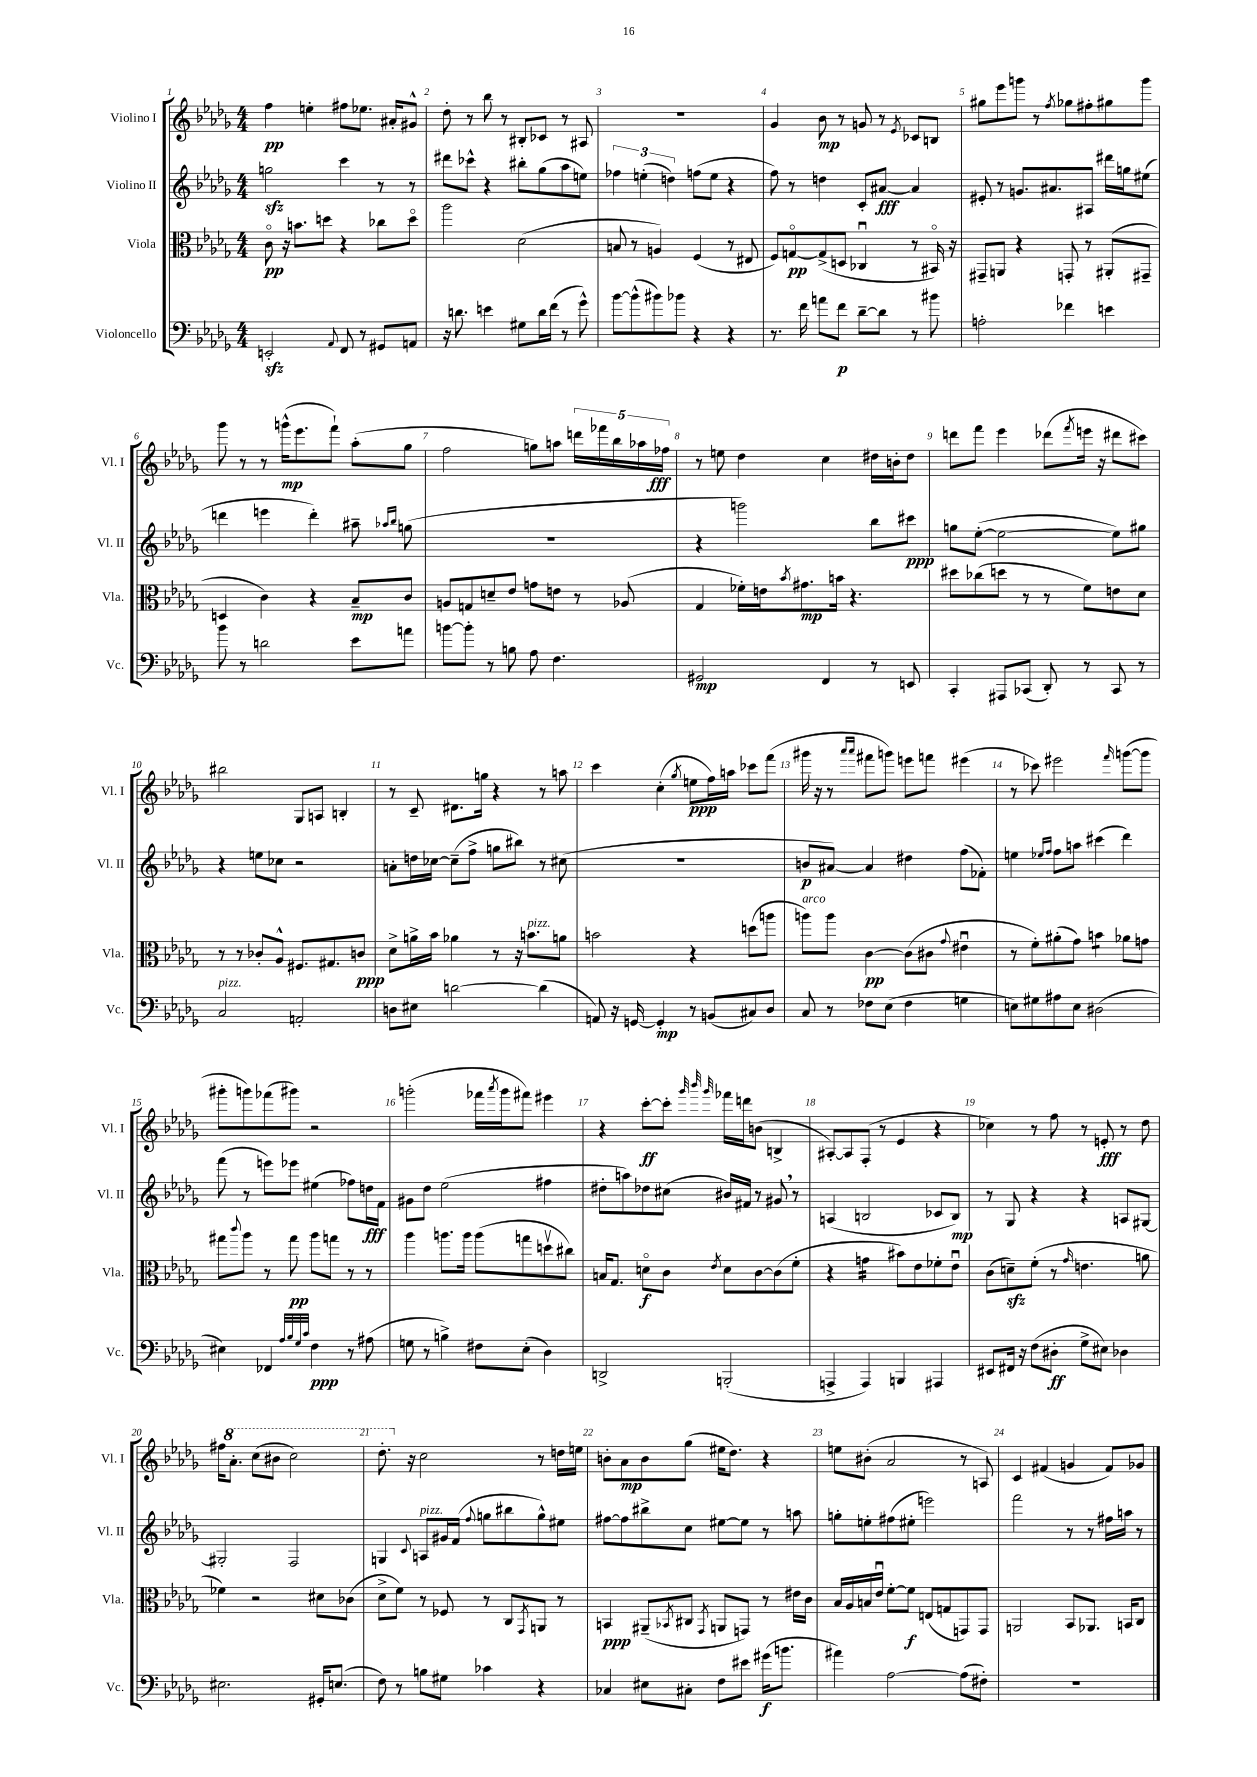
<<
\new StaffGroup <<
\new Staff = "s0" \with { instrumentName = "Violino I" shortInstrumentName = "Vl. I" } {
    \clef treble \key des \major \numericTimeSignature \time 4/4
    f''4\pp e''4-. fis''8 ees''8. ais'16-. gis'8-^ |
    des''8-. r8 bes''8 r8 bis8-. ces'8 r8 ais8 |
    R1 |
    ges'4 bes'8\mp r8 g'8 r8 \acciaccatura { ees'8 } ces'8 b8 |
    gis''8 ees'''8 g'''8 r8 \acciaccatura { f''8 } ges''8 fis''8-. gis''8 g'''8 |
    ges'''8 r8 r8 g'''16-^\mp( ees'''8. f'''8-!) aes''8-.( ges''8 |
    f''2 g''8) a''8 \tuplet 5/4 { d'''16 fes'''16 bes''16 aes''16 fes''16\fff } |
    r8 e''8 des''4 c''4 dis''16 b'16-. dis''8 |
    d'''8 f'''8 ees'''4 des'''8( \acciaccatura { f'''8 } e'''16 r16 dis'''8 cis'''8) |
    bis''2 ges8 a8 b4-. |
    r8 c'8-- dis'8. g''16 r4 r8 a''8 |
    c'''4 c''4-.( \acciaccatura { ges''8 } e''8\ppp f''16) a''16 ces'''8 f'''8( |
    gis'''16 r16 r8 \grace { aes'''16 aes'''16 } fis'''8 g'''8) e'''8 f'''8 eis'''4( |
    r8 ces'''8) eis'''2 \grace { f'''16 } g'''8~( g'''8 |
    gis'''8-. g'''8) fes'''8( gis'''8) r2 |
    g'''2-.( fes'''16 \acciaccatura { aes'''8 } g'''16 fis'''8) eis'''4 |
    r4 c'''8~-.\ff c'''8-. \grace { ges'''32 bes'''32 ges'''32 } fes'''16 d'''16 b'8( b4-> |
    ais8~-.) ais8 f8-.( r8 ees'4 r4 |
    ces''4) r8 f''8 r8 e'8-.\fff r8 des''8 |
    fis''16 \ottava #1 aes''8.-. c'''8( bis''8 c'''2) |
    des'''8.-. \ottava #0 r16 c''2 r8 d''16 e''16 |
    b'8-. aes'8\mp b'8 ges''8( eis''16 des''8.) r4 |
    e''8 bis'8-.( aes'2 r8 a8) |
    c'4 fis'4( g'4 fis'8) ges'8 \bar "|." |
}
\new Staff = "s1" \with { instrumentName = "Violino II" shortInstrumentName = "Vl. II" } {
    \clef treble \key des \major \numericTimeSignature \time 4/4
    g''2\sfz c'''4 r8 r8 |
    dis'''8 ces'''8-^ r4 bis''8-. ges''8( aes''8 e''8) |
    \tuplet 3/2 { fes''4 e''4-.( d''4) } f''8( e''8 r4 |
    f''8) r8 d''4 c'8-. ais'8~\fff ais'4 |
    eis'8-. r8 g'8. ais'8. ais8 dis'''16 g''16 eis''8( |
    d'''4 e'''4 d'''4-.) ais''8-- \grace { aes''16 bes''16 } g''8( |
    R1 |
    r4 g'''2) bes''8 cis'''8\ppp |
    g''8 ees''8~-.( ees''2~ ees''8) gis''8 |
    r4 e''8 ces''8 r2 |
    a'8-. d''16 ces''16~ ces''8--( f''8-> g''8 bis''8) r8 cis''8( |
    R1 |
    b'8\p ais'8~) ais'4 dis''4 f''8( fes'8-.) |
    e''4 \grace { ees''16 f''16 } f''8 a''8 cis'''4( des'''4) |
    f'''8( r8 e'''8) ees'''8 eis''4( fes''8) d''16\fff f'16 |
    gis'8 des''8 ees''2( fis''4 |
    dis''8-. a''8) des''8 cis''8( bis'16) fis'16 r8 gis'8 \breathe r8 |
    a4( b2 ces'8 b8\mp) |
    r8 ges8 r4 r4 a8 gis8~ |
    gis2-. f2 |
    g4 \appoggiatura { c'8 } a8^\markup { \italic "pizz." } gis'16 f'16( \appoggiatura { f''8 } g''8 bis''8 g''8-^) eis''8 |
    fis''8~ fis''8 bis''8-> c''8 eis''8~ eis''8 r8 a''8 |
    g''8-. e''8-. fis''8( eis''8-. e'''2) |
    f'''2 r8 r8 fis''16 a''16 r8 \bar "|." |
}
\new Staff = "s2" \with { instrumentName = "Viola" shortInstrumentName = "Vla." } {
    \clef alto \key des \major \numericTimeSignature \time 4/4
    c'8\flageolet\pp r16 b'8. d''8 r4 ces''8 d''8\flageolet |
    aes''2 des'2( |
    b8 r8 a4) f4( r8 eis8 |
    f8) g8~\flageolet\pp g8->( d8 ces4\downbow r8 bis,16\flageolet) r16 |
    gis,8-- a,8 r4 g,8-. r8 ais,8-.( gis,8-- |
    d4 c'4) r4 bes8--\mp c'8 |
    a8 g8 d'8-- ees'8 g'8 e'8 r8 aes8( |
    ges4 fes'16-.) e'16 \acciaccatura { bes'8 } gis'8.\mp b'16 r4. |
    dis''8 ces''8( d''8 r8 r8 f'8) e'8 des'8 |
    r8 r8 ces'8-. aes8-^ fis8. gis8. c'8\ppp |
    des'8-> a'16-> bes'16 aes'4 r8 r16 b'8.^\markup { \italic "pizz." } a'8 |
    b'2 r4 d''8( a''8 |
    a''8^\markup { \italic "arco" }) a''8 c'4~\pp c'8( cis'8 \appoggiatura { ges'8 } eis'4\downbow |
    r8 f'8-.) ais'8-.( ges'8) b'4:8 aes'8 g'8 |
    gis''8 \appoggiatura { c'''8 } aes''8 r8 gis''8\pp aes''8 g''8 r8 r8 |
    aes''4 a''8. a''16 a''8( g''8 d''8\upbow cis''8) |
    b16 ges8. d'8\flageolet\f c'8 \acciaccatura { ees'8 } d'8 c'8~ c'8( f'8-. |
    r4 g'4:16 bis'8) ees'8 fes'8-. ees'8\downbow |
    c'8( d'8--\sfz) f'8-.( r8 \grace { ges'16 } e'4. a'8 |
    fes'4) r2 dis'8 ces'8( |
    des'8-> f'8) r8 fes8 r8 c8 \acciaccatura { ges,8 } a,8 r8 |
    b,4\ppp ais,8--( \acciaccatura { bes,8 } cis8 \acciaccatura { ges,8 } a,8 g,8) r8 eis'16 c'16 |
    bes16 aes16 b16 ees'16\downbow f'8~-. f'8\f e8( g8 g,8) g,8 |
    a,2 bes,8 aes,8. b,16 c8 \bar "|." |
}
\new Staff = "s3" \with { instrumentName = "Violoncello" shortInstrumentName = "Vc." } {
    \clef bass \key des \major \numericTimeSignature \time 4/4
    e,2-.\sfz \appoggiatura { aes,8 } f,8 r8 gis,8 a,8 |
    r16 d'8. e'4 gis8 d'16 f'16( r8 ges'8-^) |
    bes'8~ bes'8-^( bis'8) bes'8 r4 r4 |
    r8. f'16 a'8 f'8\p des'8~-- des'8 r8 bis'8 |
    a2-. fes'4 e'4 |
    bes'8 r8 d'2 ees'8 a'8 |
    b'8~ b'8-. r8 b8 aes8 f4. |
    gis,2\mp f,4 r8 e,8 |
    c,4-. ais,,8 ces,8( des,8-.) r8 ces,8 r8 |
    c2^\markup { \italic "pizz." } a,2-. |
    d8 eis8 d'2~ d'4( |
    a,8) r16 g,16~ g,4-.\mp r8 b,8( cis8) des8 |
    c8 r8 fes8 ees8( fes4 g4 |
    e8) gis8 ais8 e8 dis2( |
    eis4) fes,4 \grace { aes32 bes32 ges32 c'32 } f4\ppp r8 ais8( |
    g8 r8 b4->) fis8 ees8-.( des4) |
    d,2-> b,,2-.( |
    a,,4-> a,,4) b,,4 ais,,4 |
    eis,8 fis,16 r16 f8( dis8-.\ff ges8-> eis8) des4 |
    eis2. gis,16-. e8.( |
    f8) r8 b8 gis8 ces'4 r4 |
    ces4 eis8 cis8-. f8 eis'8 gis'16\f( b'8. |
    ais'4) aes2~ aes8( fis8-.) |
    R1 \bar "|." |
}
>>
>>
\layout { \context { \Score \override BarNumber.break-visibility = ##(#f #t #t) barNumberVisibility = #all-bar-numbers-visible } }
